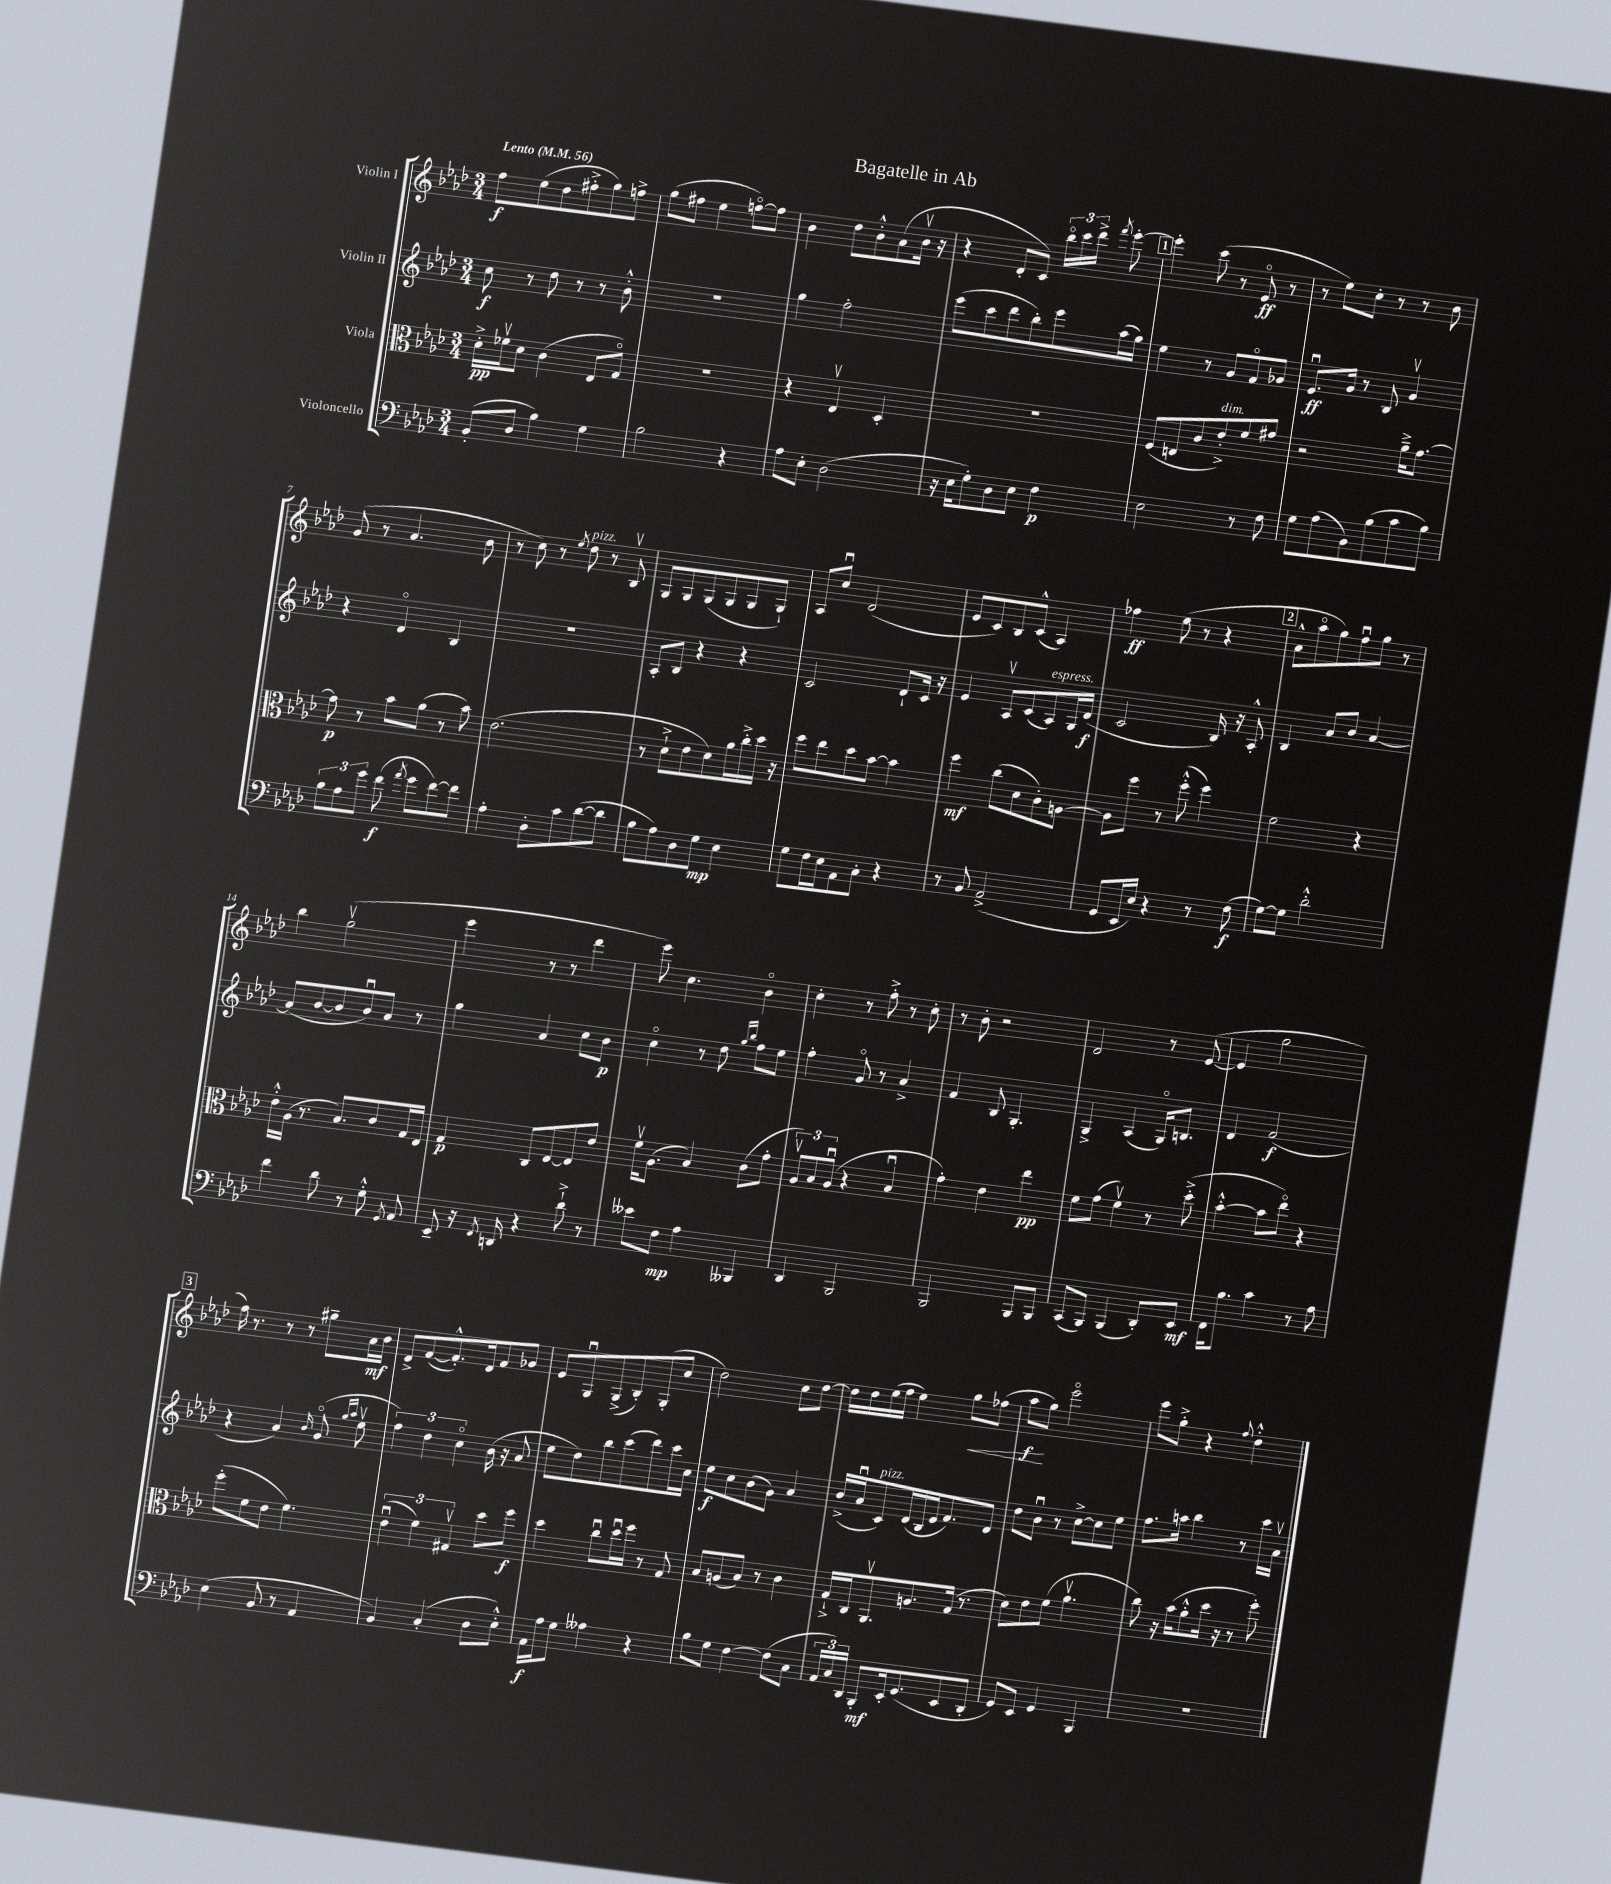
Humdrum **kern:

**kern	**kern	**kern	**kern
*staff4	*staff3	*staff2	*staff1
*clefF4	*clefC3	*clefG2	*clefG2
*k[b-e-a-d-]	*k[b-e-a-d-]	*k[b-e-a-d-]	*k[b-e-a-d-]
*M3/4	*M3/4	*M3/4	*M3/4
*MM56	*MM56	*MM56	*MM56
(8BB-'/L	16d-'^\LL	8cc\	8ff\L
.	16f-v\J	.	.
8D-/J	8d-\J	8r	(8ee-\
4B-\)	(4c\	8dd-\	8dd-\
.	.	8r	8ff#'^\
4G\	8E-/L	8r	8gg\)
.	8Go/J)	8b-'^^\	8ff^\J
=	=	=	=
2B-\	2.r	2.r	(8gg\L
.	.	.	8ff#\J
.	.	.	4ee-\
4r	.	.	[8ffo\L)
.	.	.	8ff\]J
=	=	=	=
8A-\L	4r	4gg\	4b-\
8E-'\J	.	.	.
(2D-\	4E-v/	2ff'\	8dd-\L
.	.	.	8b-'^^\
.	4D-'/	.	(8a-\
.	.	.	16b-v\Jk
.	.	.	16r
=	=	=	=
16r	2.r	(8eee-\L	4r
16E-\LK	.	.	.
8G'\)	.	8ccc\	.
8D-\	.	8ddd-\	8d-'/L
8E-\J	.	8bb-'\)	8c/J)
4F\	.	8eee-\	24bb-o\LL
.	.	.	24ccc\
.	.	.	24ddd-^\JJ
.	.	.	8qfff/
.	.	(16aa-\L	[8eee-'\
.	.	16gg\JJ)	.
=	=	=	=
2E-\	(8F/L	4ee-\	4eee-'\]
.	8E/	.	.
.	8c/	8r	(8ccc\
.	8e-'^/)	8g/L	8r
8r	8f/	8fo/	8e-o/
8F\	8g#/J	8g-/J	8r
=	=	=	=
8G\L	2r	8.e-u/L	8r
(8A-\	.	.	8ee-\L)
.	.	16g/Jk	.
8BB-\)	.	8r	8cc'\J
(8B-\	.	8B-/	8r
8c\	16a-~^\LK	4gv/	8r
.	[8.g\J	.	.
8B-\J)	.	.	8b-\
=	=	=	=
12B-\L	8g\]	4r	(8g/
12A-\	.	.	.
.	8r	.	8r
12g\J	.	.	.
(8f\	8b-\L	4d-o/	4.a-/
8qa-/	.	.	.
8g\L	(8a-\J	.	.
[8f\)	8r	4B-/	.
8f\]J	8b-\)	.	8b-\
=	=	=	=
4A-'\	(2.e-\	2.r	8r
.	.	.	8cc\)
8D-'\L	.	.	8r
.	.	.	8qee-/
8c\	.	.	8dd-\
([8d-\	.	.	8r
8d-\]J	.	.	8B-v/
=	=	=	=
8B-\L	8r	8A-'/L	8G/L
8A-\)	8d-`^\L	8B-/J	8G/
8D-\	8e-\	4r	(8G/
8G\J	8d-\)	.	8G/
4E-\	16a-\L	4r	8G/
.	16cc'^\	.	.
.	16dd-\JJ	.	8G`/J)
.	16r	.	.
=	=	=	=
8G\L	8ff\L	2c/	8A-/L
16F\L	8ee-\	.	8ccu/J
16E-\J	.	.	.
8AA-\	8dd-\	.	(2d-/
8C'\J	[8b-\J	.	.
4r	4b-\]	8d-`/L	.
.	.	16c/Jk	.
.	.	16r	.
=	=	=	=
8r	4ff\	4e-/	8e-/L
8BB-/	.	.	8c/)
(2AA-^/	(8cc\L	8A-v/L	8B-/
.	8d-\	(8c/	(8c^^/J
.	8c'\)	8A-/)	4A-/)
.	[8A\J	16G/L	.
.	.	(16d-/JJ	.
=	=	=	=
8GG/L	8A\]L	2c/	4ff-\
16EE-/L	8ff\J	.	.
16E-/JJ)	.	.	.
4r	8r	.	(8ee-\
.	(8ff'^^\	.	8r
8r	4ff\)	16B-/)	4r
.	.	16r	.
(8F\	.	8A-'^^/	.
=	=	=	=
[8G\L)	2f\	4B-/	8a-^^\L
8G\]J	.	.	8aa-o\
2d-'^^\	.	8a-/L	8gg\)
.	.	8b-/J	8ffu\
.	4r	[4a-/	8gg\J
.	.	.	8r
=	=	=	=
4f\	16e-'^^\LL	(8a-/]L	4bb-\
.	(16A-\JJ	.	.
.	8.r	[8b-/	.
8d-\	.	8b-/]	(2ggv\
.	8.B-/L)	.	.
8r	.	8b-u/)	.
8G'^^\	8c/	8a-/J	.
8qGG/	.	.	.
8AA-/	16G/L	8r	.
.	16E-/JJ	.	.
=	=	=	=
8EE-~/	4G/	4gg\	4eee-\
16r	.	.	.
8qFF/	.	.	.
16DD/	.	.	.
4r	8C/L	4a-/	8r
.	[8E-/	.	8r
8d-`^\	8E-/]	8cc\L	4ddd-\
8r	8e-/J	8b-\J	.
=	=	=	=
8e--\L	16fv\LK	4cco\	8eee-\)
.	(8.A-\J	.	.
8F\J	.	.	4.cc\
4A-\	4B-/)	8r	.
.	.	8dd-\	.
.	.	16qqgg/LL	.
.	.	16qqbb-/JJ	.
4BBB--/	(8c\L	8ff\L	4b-o\
.	8g'\J	8ee-\J	.
=	=	=	=
4DD-/	12A-v/L)	4ff'\	4cc'\
.	12B-/	.	.
.	(12A-u/J	.	.
2BBB-/	4r	8go/	8r
.	.	8r	8ff'^\
.	4B-u/	4a-^/	8r
.	.	.	8cc'\
=	=	=	=
2BBB-/	4g'\)	4f/	8r
.	.	.	8b-'\
.	4e-\	8B-/	2r
.	.	4.G'/	.
8BBB-/L	4ee-\	.	.
8BBB-/J	.	.	.
=	=	=	=
(8CC/L	8f\L	4G^/	2d-/
8BBB-/J)	(8g\J	.	.
(4BBB-/	4fv\)	(4A-/	.
8DD-'/L)	8r	16Go/LK)	8r
.	.	8.B/J	.
8EE-/J	(8dd-'^\	.	([8e-/
=	=	=	=
16FF\LK	[4b-'^^\	4d-/	4e-/]
8.B-\J	.	.	.
4c\	8b-\]L	(2f/	2gg\
.	8ee-o\J)	.	.
8r	4r	.	.
8A-\	.	.	.
=	=	=	=
(4E-\	(8ff'\L	4r	16ff\)
.	.	.	8.r
.	8f\	.	.
8BB-/	8e-\J	4a-/)	8r
8r	4.f\)	.	8r
.	.	16qqb-/	.
4AA-/	.	(8go/	8gg#~\L
.	.	16qqgg/LL	.
.	.	16qqaa-/JJ	.
.	.	8ee-v\	16a-\L
.	.	.	16b-\JJ
=	=	=	=
4BB-/)	(6e-u\	6ff\)	8d-^/L
.	.	.	([8f/
.	6f\)	6dd-\	.
(4C'/	.	.	8.f'^^/])
.	6G#v/	6cco\	.
.	.	.	16d-/k
8D-\L	8dd-\L	(16b-\	8f/
.	.	16r	.
8E-'^^\J)	8ff\J	8a-/	8g-/J
=	=	=	=
16AA-\LL	4dd-\	8ee-\L	8e-/L
16A-\J	.	.	.
8G\J	.	8dd-\)	8Gu/
4A--\	8ccu\L	8bb-\	(8G^/
.	16dd-u\L	(8ccc\	8B-'/)
.	16ff\JJ	.	.
4r	8r	8ddd-\)	(8G'/
.	8G/	16ccc\L	8cc/J
.	.	16cc\JJ	.
=	=	=	=
8B-\L	8B-/L	8ee-\L	2dd-\)
8G\J	(8A/	8cc\	.
[4F\	8B-/J)	(8b-\	.
.	8r	8g\J)	.
(8F\]L	4c\	4a-/	8cc\L
8C\J	.	.	[8dd-\J
=	=	=	=
24AA-/LL	16G`^/LL	(16b-^/LL	16dd-\]LL
24C/)	.	.	.
.	16C/J	16a-u/J	16dd-\
24DD-/JJ	.	.	.
8BBB-'/L	8.AA-v/	8c/)	(16ee-\
.	.	.	16ff\JJ
16EE-'/k	.	(16d-/L	4ee-\)
(8.GG/	8.A/	16B-/	.
.	.	16e-/J	.
.	.	8.f/)	.
8EE-/	(16G/Jk	.	8gg\L
.	8.r	.	.
8DD-'/J	.	8d-/J	(8ff-\J
=	=	=	=
8GG/L)	8d-\L)	8dd-\L	8aa-\L
8EE-/J	8e-\	8b-u\J	8gg\J)
4GG/	(8f\J	8r	2eee-o\
.	4.a-v\	[8cc^\L	.
4BBB-/	.	8cc\]	.
.	.	8ee-\J	.
=	=	=	=
2.r	8cc\)	8.ff\L	8eee-\L
.	16r	.	8gg'^\J
.	(16b-\LK	16aa\Jk	.
.	8a-'^^\	4bb-\	4r
.	16dd-\Jk	.	.
.	16r	.	.
.	.	.	8qqff/
.	8r	8r	4dd-'^^\
.	8ff'\)	16ccc\LL	.
.	.	16a-v\JJ	.
==	==	==	==
*-	*-	*-	*-
